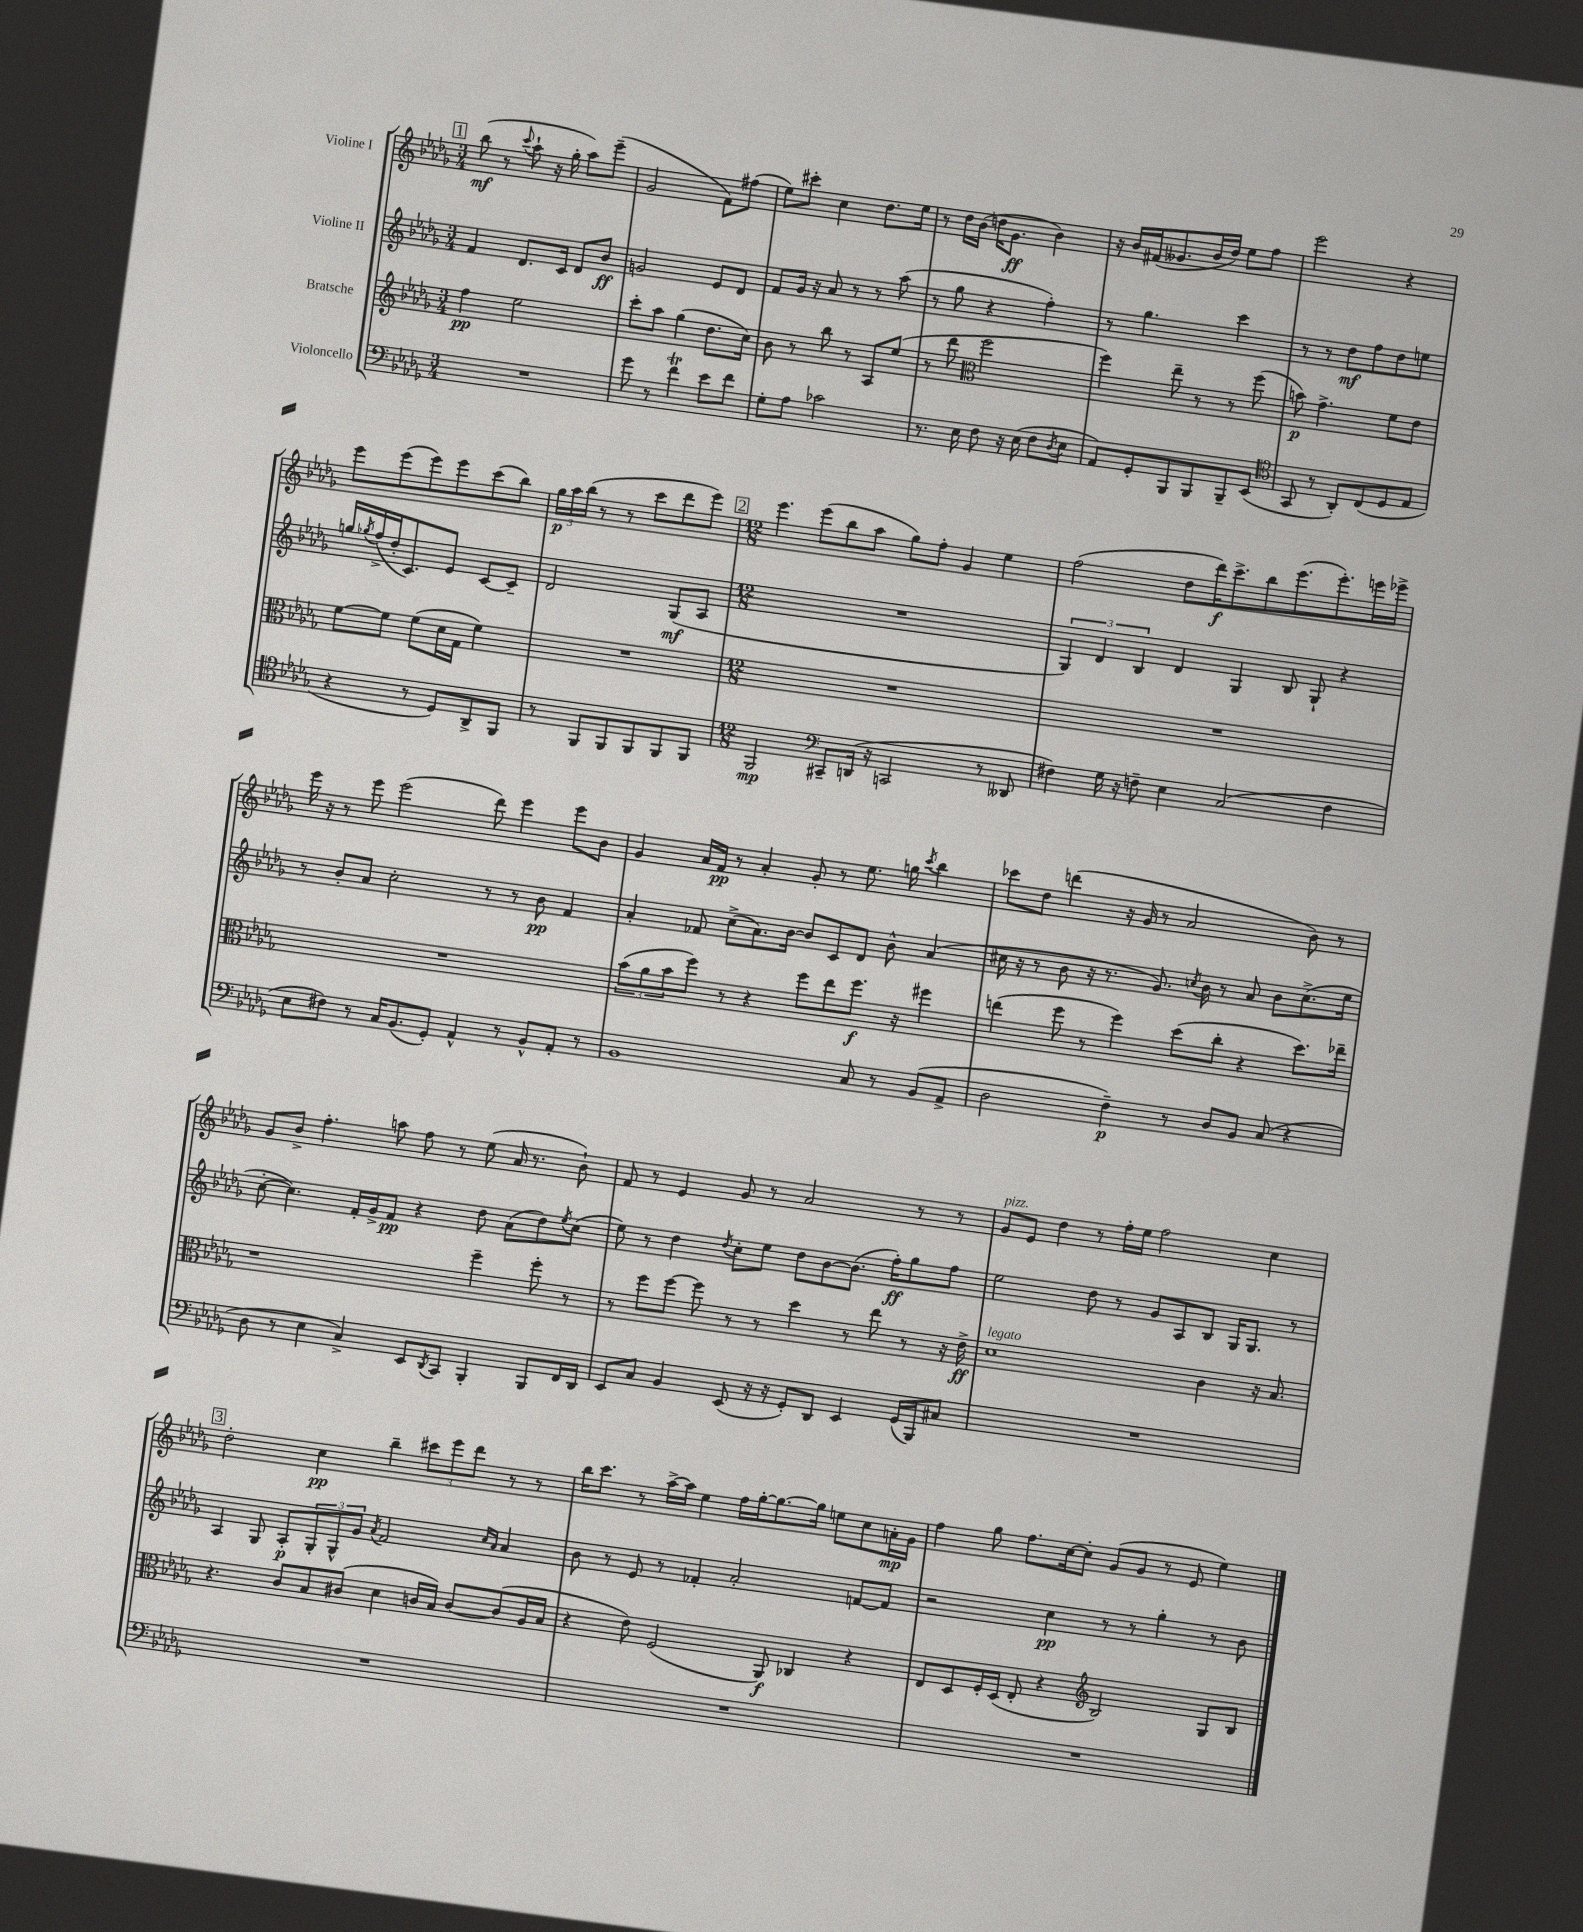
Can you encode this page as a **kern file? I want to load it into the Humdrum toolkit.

**kern	**dynam	**kern	**dynam	**kern	**dynam	**kern	**dynam
*part4	*part4	*part3	*part3	*part2	*part2	*part1	*part1
*staff4	*staff4	*staff3	*staff3	*staff2	*staff2	*staff1	*staff1
*I"Violoncello	*	*I"Bratsche	*	*I"Violine II	*	*I"Violine I	*
*clefF4	*	*clefG2	*	*clefG2	*	*clefG2	*
*k[b-e-a-d-g-]	*	*k[b-e-a-d-g-]	*	*k[b-e-a-d-g-]	*	*k[b-e-a-d-g-]	*
*M3/4	*	*M3/4	*	*M3/4	*	*M3/4	*
!!LO:REH:place=s1:t=1
=5	=5	=5	=5	=5	=5	=5	=5
2.r	.	4ff\	pp	4f/	.	(8bb-\	mf
.	.	.	.	.	.	8r	.
.	.	.	.	.	.	8qqccc/	.
.	.	2ee-\	.	8.d-/L	.	8aa-`\	.
.	.	.	.	.	.	16r	.
.	.	.	.	16c/Jk	.	16gg-'\	.
.	.	.	.	8d-/L	.	8aa-\L)	.
.	.	.	.	8b-/J	ff	(8eee-~\J	.
=6	=6	=6	=6	=6	=6	=6	=6
8g-\	.	8ccc'\L	.	2gn/	.	2g-/	.
8r	.	8aa-\J	.	.	.	.	.
4ft\	.	(4gg-\	.	.	.	.	.
8e-\L	.	8.dd-\L	.	8e-/L	.	8f\L)	.
8f\J	.	.	.	8d-/J	.	(8ff#X\J	.
.	.	16cc\Jk)	.	.	.	.	.
=7	=7	=7	=7	=7	=7	=7	=7
8G-'\L	.	8b-\	.	8f/L	.	8ee-\L)	.
8A-\J	.	8r	.	16g-/Jk	.	8ccc#X'\J	.
.	.	.	.	16r	.	.	.
2c-X\	.	8bb-\	.	8a-/	.	4cc\	.
.	.	8r	.	8r	.	.	.
.	.	8A-/L	.	8r	.	8.dd-\L	.
.	.	(8ee-/J	.	(8aa-\	.	.	.
.	.	.	.	.	.	16ee-\Jk	.
=8	=8	=8	=8	=8	=8	=8	=8
8.r	.	8r	.	8r	.	8r	.
.	.	8ddd-\	.	8gg-\	.	16dd-\LL	.
16E-\	.	.	.	.	.	(16b-\JJ	.
*	*	*clefC3	*	*	*	*	*
8F\	.	2ff\	.	4r	.	16ddn\KL	.
.	.	.	.	.	.	8.g-\J	ff
16r	.	.	.	.	.	.	.
(16E-\	.	.	.	.	.	.	.
8F\L	.	.	.	4ff'\)	.	4b-\)	.
8qD-/	.	.	.	.	.	.	.
8E-\J	.	.	.	.	.	.	.
=9	=9	=9	=9	=9	=9	=9	=9
8AA-/L)	.	4ff\)	.	8r	.	16r	.
.	.	.	.	.	.	16b-/LL	.
8GG-'/	.	.	.	4.gg-\	.	(16f#X/J	.
.	.	.	.	.	.	8.g--X/	.
8BBB-/	.	8ee-~\	.	.	.	.	.
8BBB-/	.	8r	.	.	.	16b-/L	.
.	.	.	.	.	.	16dd-/JJ)	.
8BBB-~/	.	8r	.	4ccc\	.	8ee-\L	.
(8EE-/J	.	(8ff\	.	.	.	8ff\J	.
=10	=10	=10	=10	=10	=10	=10	=10
*clefC4	*	*	*	*	*	*	*
8GG-/	.	8bn\)	p	8r	.	2eee-\	.
8r	.	4.g-^\	.	8r	.	.	.
8AA-'/L)	.	.	.	8dd-\L	mf	.	.
(8C/	.	.	.	8ff\	.	.	.
8D-/	.	8f\L	.	8dd-\	.	4r	.
8E-/J	.	8e-\J	.	8een\J	.	.	.
!!LO:LB:g=z
=11	=11	=11	=11	=11	=11	=11	=11
4r	.	[8f\L	.	16ggn/LL	.	8eee-\L	.
.	.	.	.	8qgg-X/	.	.	.
.	.	.	.	(16ff^/	.	.	.
.	.	8f\J]	.	16dd-'/J	.	(8eee-\	.
.	.	.	.	8.c/)	.	.	.
8r	.	(8f\L	.	.	.	8eee-\)	.
8D-/L)	.	16d-\L	.	8e-/J	.	8eee-\	.
.	.	16G-\JJ	.	.	.	.	.
8AA-^/	.	4f\)	.	[8c/L	.	(8ccc\	.
8FF/J	.	.	.	8c~/J]	.	8bb-\J)	.
=12	=12	=12	=12	=12	=12	=12	=12
8r	.	2.r	.	2d-/	.	24gg-\LL	p
.	.	.	.	.	.	24aa-\	.
.	.	.	.	.	.	(24bb-\JJ	.
8FF/L	.	.	.	.	.	8r	.
8FF/	.	.	.	.	.	8r	.
8FF/	.	.	.	.	.	8ccc\L	.
8FF/	.	.	.	(8G-/L	mf	8ddd-\	.
8FF/J	.	.	.	8A-/J	.	8eee-\J)	.
!!LO:REH:place=s1:t=2
=13	=13	=13	=13	=13	=13	=13	=13
*M12/8	*	*M12/8	*	*M12/8	*	*M12/8	*
2FF/	mp	1.r	.	1.r	.	4.eee-\	.
.	.	.	.	.	.	(8eee-\L	.
*clefF4	*	*	*	*	*	*	*
8CC#X~/L	.	.	.	.	.	8bb-\	.
(16DDn/Jk	.	.	.	.	.	8aa-\J	.
16r	.	.	.	.	.	.	.
2CCn/	.	.	.	.	.	8gg-\L)	.
.	.	.	.	.	.	8ff'\J	.
.	.	.	.	.	.	4g-/	.
8r	.	.	.	.	.	4ee-\	.
8DD--X/	.	.	.	.	.	.	.
=14	=14	=14	=14	=14	=14	=14	=14
4F#X\)	.	1.r	.	6G-/)	.	(2ff\	.
.	.	.	.	6d-/	.	.	.
16G-\	.	.	.	.	.	.	.
16r	.	.	.	.	.	.	.
.	.	.	.	6B-/	.	.	.
8Fn~\	.	.	.	.	.	.	.
4E-\	.	.	.	4d-/	.	8dd-\L	.
.	.	.	.	.	.	16ddd-\K)	f
.	.	.	.	.	.	8.ccc^\	.
(2C/	.	.	.	4G-/	.	.	.
.	.	.	.	.	.	8bb-\	.
.	.	.	.	8B-/	.	(8.eee-\	.
.	.	.	.	8G-`/	.	.	.
.	.	.	.	.	.	8.eee-'\)	.
4F\	.	.	.	4r	.	.	.
.	.	.	.	.	.	16eeen\L	.
.	.	.	.	.	.	16eee-X^\JJ	.
!!LO:LB:g=z
=15	=15	=15	=15	=15	=15	=15	=15
8E-\L	.	1.r	.	8r	.	16eee-\	.
.	.	.	.	.	.	16r	.
8F#X\J)	.	.	.	8b-'/L	.	8r	.
8r	.	.	.	8a-/J	.	8eee-\	.
16C/KL	.	.	.	2cc'\	.	(2eee-\	.
(8.BB-/	.	.	.	.	.	.	.
8GG-'/J)	.	.	.	.	.	.	.
4AA-^^/	.	.	.	.	.	.	.
.	.	.	.	8r	.	8ddd-\)	.
8r	.	.	.	8r	.	4eee-\	.
8BB-^^/L	.	.	.	8b-\	pp	.	.
8AA-'/J	.	.	.	4f/	.	8eee-\L	.
8r	.	.	.	.	.	8b-\J	.
=16	=16	=16	=16	=16	=16	=16	=16
1BB-	.	(12b-\L	.	4a-'/	.	4g-/	.
.	.	12a-\	.	.	.	.	.
.	.	12b-\	.	.	.	.	.
.	.	8ff\J)	.	8f-X/	.	16a-/LL	.
.	.	.	.	.	.	16f/JJ	pp
.	.	8r	.	(8cc^\L	.	8r	.
.	.	4r	.	8.a-\)	.	4a-'/	.
.	.	.	.	[16b-\Jk	.	.	.
.	.	8ff\L	.	8b-/L]	.	8g-'/	.
.	.	8ee-\	.	8c/	.	8r	.
8C/	.	8.ff\J	f	8d-/J	.	8.ee-\	.
8r	.	.	.	8b-^^\	.	.	.
.	.	16r	.	.	.	16ggn\	.
.	.	.	.	.	.	8qccc/	.
(8BB-/L	.	4ff#X\	.	(4a-/	.	4bb-\	.
8AA-^/J	.	.	.	.	.	.	.
=17	=17	=17	=17	=17	=17	=17	=17
2D-\	.	(4een\	.	16cc#X\	.	8ccc-X\L	.
.	.	.	.	16r	.	.	.
.	.	.	.	8r	.	8dd-\J	.
.	.	8ff\	.	8b-\	.	(4dddn\	.
.	.	8r	.	16r	.	.	.
.	.	.	.	8.r	.	.	.
4F~\)	p	4ff\)	.	.	.	16r	.
.	.	.	.	.	.	16g-/	.
.	.	.	.	8.g-/)	.	8r	.
8r	.	(8dd-\L	.	.	.	2a-/	.
.	.	.	.	8qccn/	.	.	.
.	.	.	.	16b-\	.	.	.
8D-/L	.	8cc'\J	.	8r	.	.	.
8BB-/J	.	4r	.	8a-/	.	.	.
(8C/	.	.	.	8b-\L	.	.	.
4r	.	8.dd-\L)	.	(8.cc^\	.	8b-\)	.
.	.	.	.	.	.	8r	.
.	.	16ee-X~\Jk	.	16ee-\Jk	.	.	.
!!LO:LB:g=z
=18	=18	=18	=18	=18	=18	=18	=18
8D-\	.	1r	.	[8cc'\	.	8g-/L	.
8r	.	.	.	4.cc\])	.	8b-^/J	.
4E-\	.	.	.	.	.	4.ff'\	.
4C^/)	.	.	.	16f'/LL	.	.	.
.	.	.	.	16g-^/J	.	.	.
.	.	.	.	8f/J	pp	8aan\	.
8EE-/L	.	.	.	4r	.	8ff\	.
8qDD-/	.	.	.	.	.	.	.
8CC/J	.	.	.	.	.	8r	.
4BBB-'/	.	4ff~\	.	8dd-\	.	(8ee-\	.
.	.	.	.	(8a-\L	.	16a-/	.
.	.	.	.	.	.	8.r	.
8BBB-/L	.	8ff'\	.	8dd-\)	.	.	.
.	.	.	.	8qee-/	.	.	.
16FF/L	.	8r	.	(8cc\J	.	8b-`\)	.
16DD-/JJ	.	.	.	.	.	.	.
=19	=19	=19	=19	=19	=19	=19	=19
8EE-/L	.	8r	.	8ee-\)	.	8f/	.
8C/J	.	8ff\L	.	8r	.	8r	.
4BB-/	.	[8ff\J	.	4dd-\	.	4e-/	.
.	.	8ff\]	.	.	.	.	.
.	.	.	.	8qdd-/	.	.	.
(8EE-/	.	8r	.	8cc'\L	.	8g-/	.
16r	.	8r	.	8ee-\J	.	8r	.
16r	.	.	.	.	.	.	.
8GG-'/L)	.	4dd-\	.	8dd-\L	.	2a-/	.
8DD-/J	.	.	.	[8b-\	.	.	.
4EE-/	.	8r	.	(8.b-\J]	.	.	.
.	.	8ee-\	.	.	.	.	.
.	.	.	.	16ff'\KL)	ff	.	.
(16GG-/LL	.	8r	.	8gg-\	.	8r	.
16BBB-/J)	.	.	.	.	.	.	.
8C#X/J	.	16r	.	8ff\J	.	8r	.
.	.	16e-^\	ff	.	.	.	.
=20	=20	=20	=20	=20	=20	=20	=20
!	!	!	!	!	!	!LO:TX:a:i:t=pizz.	!
!	!	!LO:TX:a:i:t=legato	!	!	!	!	!
1.r	.	1d-	.	2ee-\	.	8g-/L	.
.	.	.	.	.	.	8e-/J	.
.	.	.	.	.	.	4dd-\	.
.	.	.	.	8dd-\	.	8r	.
.	.	.	.	8r	.	16ff'\LL	.
.	.	.	.	.	.	16ee-\JJ	.
.	.	.	.	8g-/L	.	2ff\	.
.	.	.	.	8A-/	.	.	.
.	.	4c\	.	8B-/J	.	.	.
.	.	.	.	16G-/KL	.	.	.
.	.	.	.	8.G-/J	.	.	.
.	.	16r	.	.	.	4cc\	.
.	.	8.B-/	.	.	.	.	.
.	.	.	.	8r	.	.	.
!!LO:LB:g=z
!!LO:REH:place=s1:t=3
=21	=21	=21	=21	=21	=21	=21	=21
1.r	.	4.r	.	4A-/	.	2dd-'\	.
.	.	.	.	8G-/	.	.	.
.	.	8c/L	.	8A-'/L	p	.	.
.	.	8B-/	.	12G-'/	.	4cc\	pp
.	.	.	.	12G-^^/	.	.	.
.	.	(8c#X/J	.	.	.	.	.
.	.	.	.	12g-/J	.	.	.
.	.	.	.	8qa-/	.	.	.
.	.	4d-\	.	2f/	.	4bb-~\	.
.	.	16cn/LL	.	.	.	12ccc#X\L	.
.	.	16B-/JJ)	.	.	.	.	.
.	.	.	.	.	.	12eee-\	.
.	.	[8c/L	.	.	.	.	.
.	.	.	.	.	.	12ddd-\J	.
.	.	.	.	16qqcc/LL	.	.	.
.	.	.	.	16qqa-/JJ	.	.	.
.	.	(8c/]	.	4a-/	.	8r	.
.	.	16A-/L	.	.	.	8r	.
.	.	16B-/JJ	.	.	.	.	.
=22	=22	=22	=22	=22	=22	=22	=22
1.r	.	4r	.	8b-\	.	16bb-\KL	.
.	.	.	.	.	.	8.ccc\J	.
.	.	.	.	8r	.	.	.
.	.	8e-\)	.	8e-/	.	8r	.
.	.	(2F/	.	8r	.	[16aa-^\LL	.
.	.	.	.	.	.	16aa-\JJ]	.
.	.	.	.	4f-X'/	.	4ee-\	.
.	.	.	.	2a-'/	.	16ff\LL	.
.	.	.	.	.	.	[16gg-'\J	.
.	.	8AA-/)	f	.	.	8.gg-\_	.
.	.	4C-X/	.	.	.	.	.
.	.	.	.	.	.	16gg-\Jk]	.
.	.	.	.	.	.	8een\L	.
.	.	4r	.	[8fn/L	.	8cc\	.
.	.	.	.	8f/J]	.	16an'\L	mp
.	.	.	.	.	.	16g-\JJ	.
=23	=23	=23	=23	=23	=23	=23	=23
1.r	.	8E-/L	.	2r	.	4ff\	.
.	.	8D-/	.	.	.	.	.
.	.	16F'/L	.	.	.	8gg-\	.
.	.	(16D-/JJ	.	.	.	.	.
.	.	8E-'/	.	.	.	8.ff\L	.
.	.	4r	.	4cc\	pp	.	.
.	.	.	.	.	.	[16cc\k	.
.	.	.	.	.	.	8cc'\J]	.
*	*	*clefG2	*	*	*	*	*
.	.	2B-/)	.	8r	.	(8g-/L	.
.	.	.	.	8r	.	8g-/J	.
.	.	.	.	4gg-'\	.	8r	.
.	.	.	.	.	.	8e-/	.
.	.	8G-/L	.	8r	.	4ee-\)	.
.	.	8B-/J	.	8b-\	.	.	.
==	==	==	==	==	==	==	==
*-	*-	*-	*-	*-	*-	*-	*-
